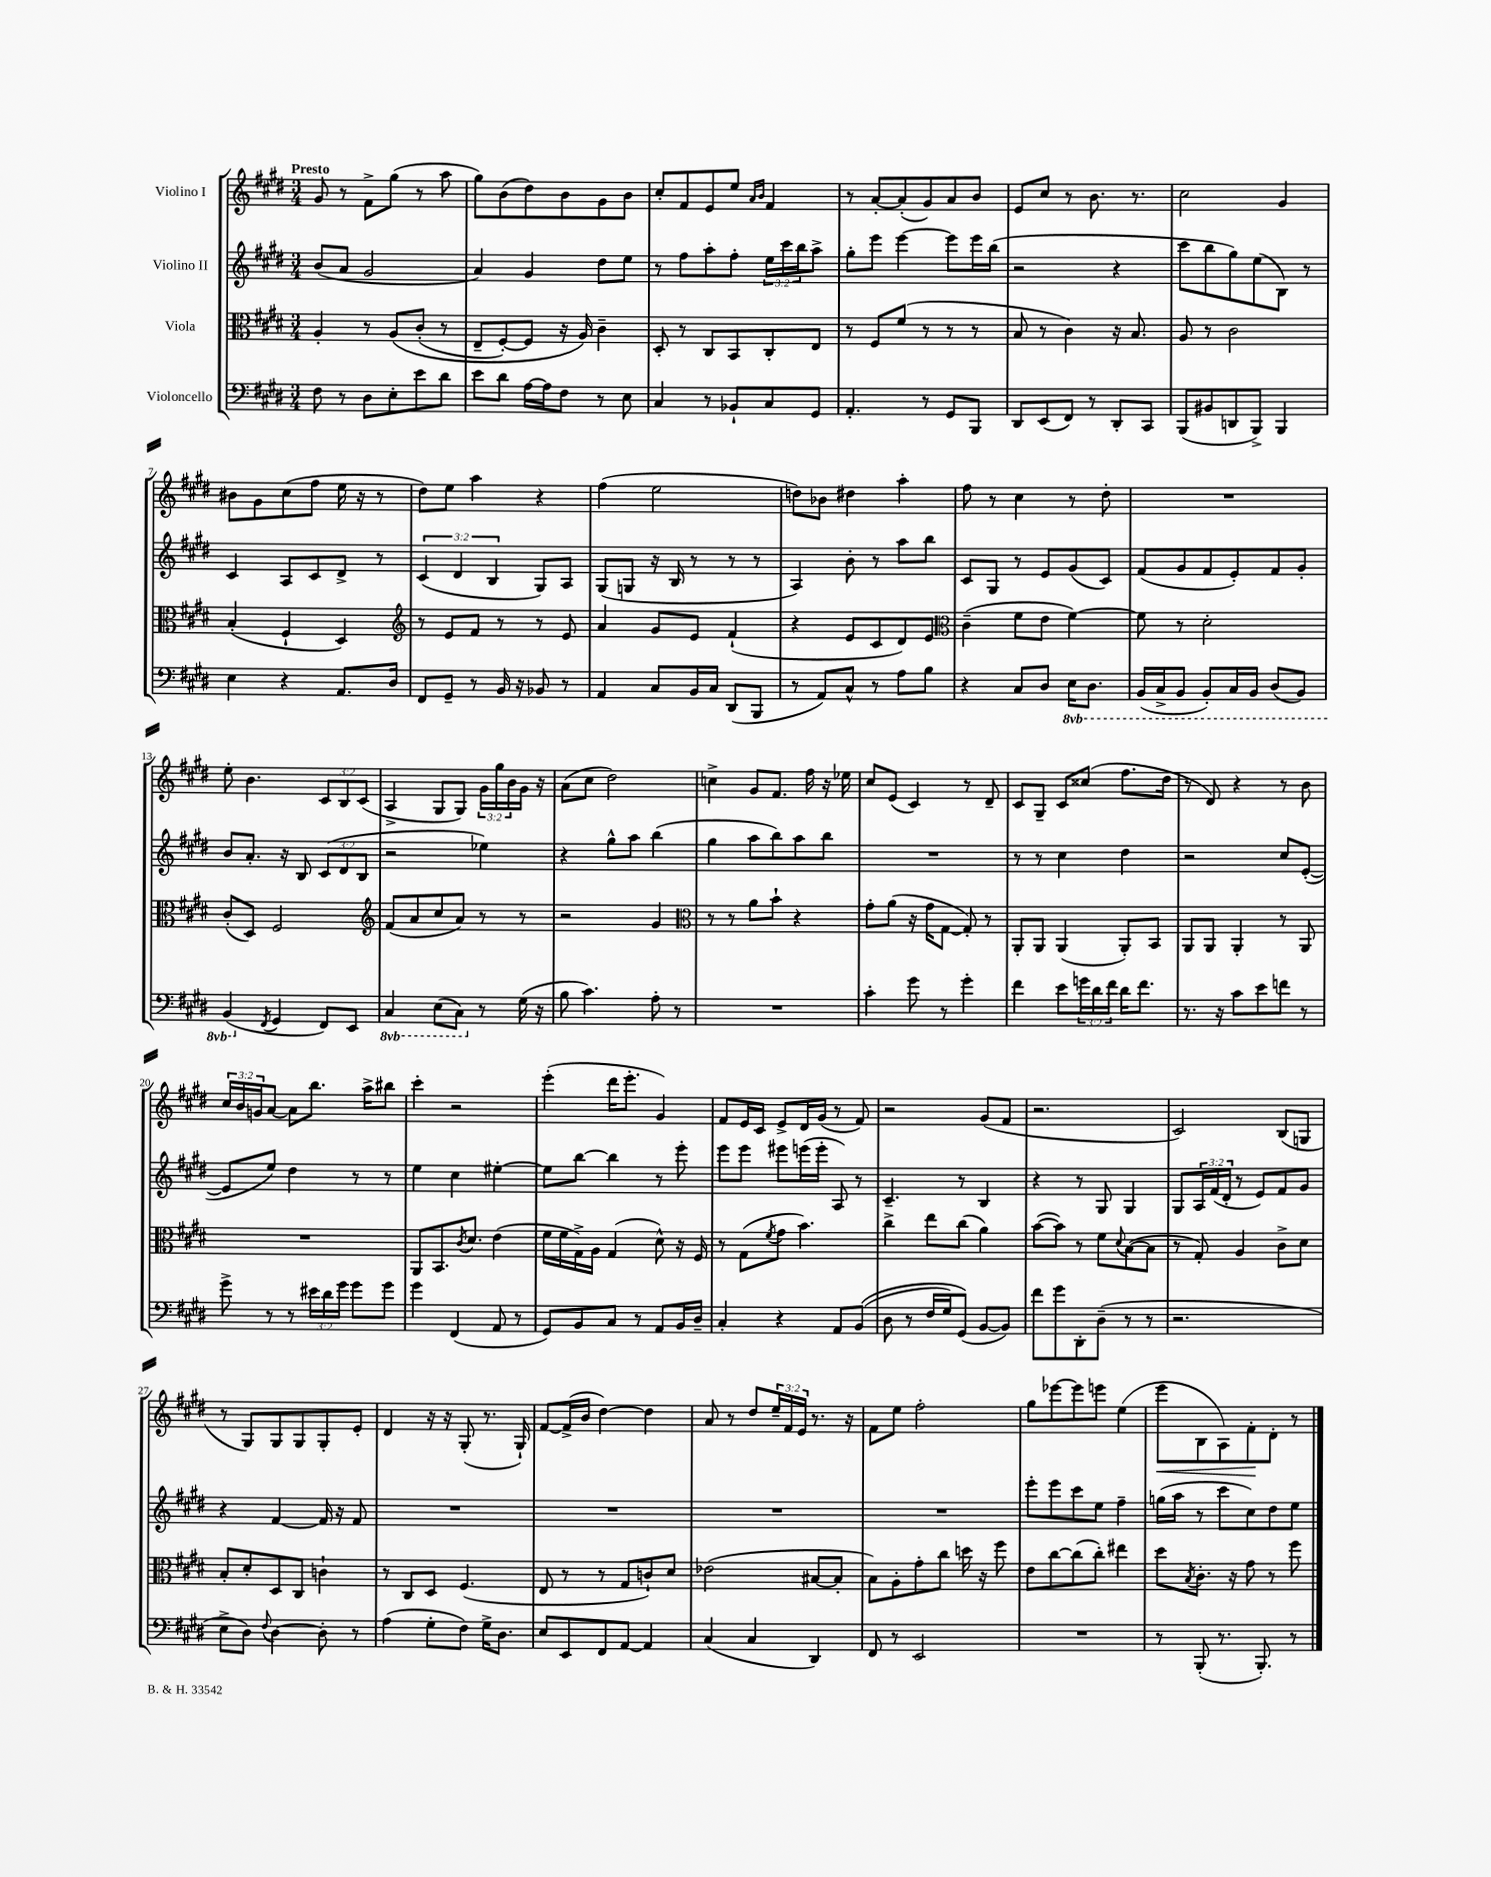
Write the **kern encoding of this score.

**kern	**kern	**kern	**kern
*staff4	*staff3	*staff2	*staff1
*clefF4	*clefC3	*clefG2	*clefG2
*k[f#c#g#d#]	*k[f#c#g#d#]	*k[f#c#g#d#]	*k[f#c#g#d#]
*M3/4	*M3/4	*M3/4	*M3/4
8F#	4A'	(8b	8g#
8r	.	8a	8r
8D#	8r	2g#	8f#^
8E'	&(8A	.	(8gg#
8e	(8c#'	.	8r
8d#	8r	.	8aa
=	=	=	=
8e	8E~	4a)	8gg#)
8d#	[8F#')	.	(8b
[16A	8F#]	4g#	8dd#)
16A]	.	.	.
8F#	16r	.	8b
.	16A&)	.	.
8r	4c#~	8dd#	8g#
8E	.	8ee	8b
=	=	=	=
4C#	8D#'	8r	8cc#'
.	8r	8ff#	8f#
8r	8C#	8aa'	8e
8BB-`	8BB	8ff#'	8ee
.	.	.	16qqa
.	.	.	16qqb
8C#	8C#'	24ee	4f#
.	.	24ccc#	.
.	.	24bb	.
8GG#	8E	8aa^	.
=	=	=	=
4.AA'	8r	8gg#'	8r
.	8F#	8eee	[8a'
.	(8f#	[4eee	(8a']
8r	8r	.	8g#)
8GG#	8r	8eee]	8a
8BBB	8r	16eee	8b
.	.	(16bb	.
=	=	=	=
8DD#	8B	2r	8e
(8EE	8r	.	8cc#
8FF#)	4c#)	.	8r
8r	.	.	8.b
8DD#'	16r	4r	.
.	8.B	.	8.r
8CC#	.	.	.
=	=	=	=
(8BBB	8A	8ccc#	2cc#
8BB#	8r	8bb	.
8DD	2c#	8gg#)	.
8BBB^)	.	(8ee	.
4BBB	.	8B)	4g#
.	.	8r	.
=	=	=	=
4E	(4B'	4c#	8b#
.	.	.	8g#
4r	4F#`	8A	(8cc#
.	.	8c#	8ff#
8.AA	4D#)	8d#^	16ee
.	.	.	16r
.	.	8r	8r
16D#	.	.	.
=	=	=	=
*	*clefG2	*	*
8FF#	8r	(6c#	8dd#)
8GG#~	8e	.	8ee
.	.	6d#	.
8r	8f#	.	4aa
.	.	6B	.
16BB	8r	.	.
16r	.	.	.
8BB-	8r	8G#)	4r
8r	8e	8A	.
=	=	=	=
4AA	4a	(8G#	(4ff#
.	.	8G	.
8C#	8g#	16r	2ee
.	.	16B	.
16BB	8e	8r	.
16C#	.	.	.
(8DD#	(4f#`	8r	.
8BBB	.	8r	.
=	=	=	=
8r	4r	4A)	8dd)
8AA)	.	.	8b-
8C#^^	8e	8b'	4dd#
8r	8c#	8r	.
8A	8d#)	8aa	4aa'
8B	8e	8bb	.
=	=	=	=
*	*clefC3	*	*
4r	(4c#~	8c#	8ff#
.	.	8G#	8r
8C#	8f#	8r	4cc#
8D#	8e	8e	.
16EE	[4f#)	(8g#	8r
8.DD#	.	.	.
.	.	8c#)	8dd#'
=	=	=	=
(16BBB	8f#]	(8f#	2.r
16CC#^	.	.	.
8BBB	8r	8g#	.
8BBB')	2d#'	8f#	.
16CC#	.	8e')	.
16BBB	.	.	.
(8DD#	.	8f#	.
8BBB)	.	8g#'	.
=	=	=	=
(4BBB	(8c#'	8b	8ee'
.	8D#)	8.a'	4.b
8qFF#	.	.	.
4GG#	2F#	.	.
.	.	16r	.
.	.	8B	.
8FF#)	.	(12c#	12c#
.	.	12d#	12B
8EE	.	.	.
.	.	12B	(12c#
=	=	=	=
*	*clefG2	*	*
4CC#	(8f#	2r	4A^
.	8a	.	.
(8EE	8cc#	.	8G#
8CC#)	8a)	.	8G#)
8r	8r	4ee-)	24g#
.	.	.	24gg#
.	.	.	24b
(16G#	8r	.	16g#
16r	.	.	16r
=	=	=	=
8B	2r	4r	(8a
4.c#)	.	.	8cc#
.	.	8gg#^^	2dd#)
.	.	8aa	.
8A'	4g#	(4bb	.
8r	.	.	.
=	=	=	=
*	*clefC3	*	*
2.r	8r	4gg#	4cc^
.	8r	.	.
.	8a	8aa	8g#
.	8b`	8bb)	8.f#
.	4r	8aa	.
.	.	.	16ff#
.	.	8bb	16r
.	.	.	16ee-
=	=	=	=
4c#'	8g#'	2.r	8cc#
.	(8a	.	(8e
8g#	16r	.	4c#)
.	16g#	.	.
8r	[8G#	.	.
4g#'	8G#'])	.	8r
.	8r	.	8d#~
=	=	=	=
4f#	8AA'	8r	8c#
.	8AA	8r	8G#~
8e	(4AA	4cc#	8c#
24g	.	.	(8cc##
24d#	.	.	.
24f#	.	.	.
16d#	8AA')	4dd#	8.ff#
8.f#	.	.	.
.	8BB	.	.
.	.	.	16dd#
=	=	=	=
8.r	8AA	2r	8r
.	8AA	.	8d#)
16r	.	.	.
8c#	4AA'	.	4r
8e	.	.	.
8f	8r	8cc#	8r
8r	8AA	([8e'	8b
=	=	=	=
8g#^	2.r	8e]	24cc#
.	.	.	24b
.	.	.	24g
8r	.	8ee)	[8a
8r	.	4dd#	8a]
24e#	.	.	8.bb
24d#	.	.	.
24g#	.	.	.
8g#	.	8r	.
.	.	.	16aa^
8g#	.	8r	8bb#
=	=	=	=
4g#	8AA	4ee	4ccc#'
.	8.BB	.	.
(4FF#	.	4cc#	2r
.	8qc#	.	.
.	8.d#	.	.
8AA	(4e	[4ee#'	.
8r	.	.	.
=	=	=	=
8GG#)	16f#	8ee#]	(4eee'
.	16f#	.	.
8BB	16G#^)	[8bb	.
.	16A	.	.
8C#	(4G#	4bb]	16ddd#
.	.	.	8.eee'
8r	.	.	.
8AA	8d#^^)	8r	4g#)
16BB	16r	8eee'	.
16D#~	16F#	.	.
=	=	=	=
4C#'	8r	8eee	8f#
.	(8G#	8eee	16e
.	.	.	16c#
.	8qf#	.	.
4r	8g#	8eee#	8e^
.	4.b)	(16eee	16d#
.	.	16eee'	(16g#
8AA	.	8A)	8r
&((8BB	.	8r	8f#)
=	=	=	=
8D#	4cc#^	4.c#~	2r
8r	.	.	.
16F#	8ee	.	.
16G#)	.	.	.
(8GG#&)	(8cc#	8r	.
[8BB	4a)	4B	(8g#
8BB])	.	.	8f#
=	=	=	=
8f#	([8b	4r	2.r
8g#	8b])	.	.
8DD#'	8r	8r	.
(8D#~	8f#	8G#	.
.	8qqd#	.	.
8r	([8B	4G#	.
8r	8B]	.	.
=	=	=	=
2.r	8r	8G#	2c#)
.	8G#')	24A	.
.	.	(24f#	.
.	.	24d#'	.
.	4A	8r	.
.	.	8e)	.
.	8c#^	8f#	(8B
.	8d#	8g#	8G
=	=	=	=
8E^	8B'	4r	8r
8D#)	8d#'	.	8G#)
8qqF#	.	.	.
[4D#	8D#	[4f#	8G#
.	8C#	.	8G#
8D#']	4c`	16f#]	8G#'
.	.	16r	.
8r	.	8f#	8e'
=	=	=	=
(4A	8r	2.r	4d#
.	8C#	.	.
8G#'	8D#	.	16r
.	.	.	16r
8F#)	(4.F#	.	(8G#'
16G#^	.	.	8.r
8.D#	.	.	.
.	.	.	16G#`)
=	=	=	=
8E	8E	2.r	[8f#
8EE	8r	.	(16f#^]
.	.	.	16b
8FF#	8r	.	[4dd#)
[8AA	8G#	.	.
4AA]	8c`)	.	4dd#]
.	8d#	.	.
=	=	=	=
(4C#	(2e-	2.r	8a
.	.	.	8r
4C#	.	.	8dd#
.	.	.	24ee~
.	.	.	24f#
.	.	.	24e
4DD#)	[8B#	.	8.r
.	8B#']	.	.
.	.	.	16r
=	=	=	=
8FF#	8B)	2.r	8f#
8r	8A'	.	8ee
2EE	8g#'	.	2ff#'
.	8cc#	.	.
.	16dd	.	.
.	16r	.	.
.	8ff#	.	.
=	=	=	=
2.r	8e	8eee'	8gg#
.	[8cc#	8eee	[8eee-
.	(8cc#]	8ccc#	8eee-]
.	8cc#')	8ee	8eee
.	4ee#	4ff#~	(4ee
=	=	=	=
8r	8dd#	(16gg	8eee
.	.	16aa	.
.	8qB	.	.
(8BBB'	8.c#'	8r	8B
8.r	.	8ccc#	8A)
.	16r	.	.
.	8g#	8cc#)	8f#'
8.BBB')	.	.	.
.	8r	8dd#	8d#'
8r	8ff#	8ee	8r
==	==	==	==
*-	*-	*-	*-
